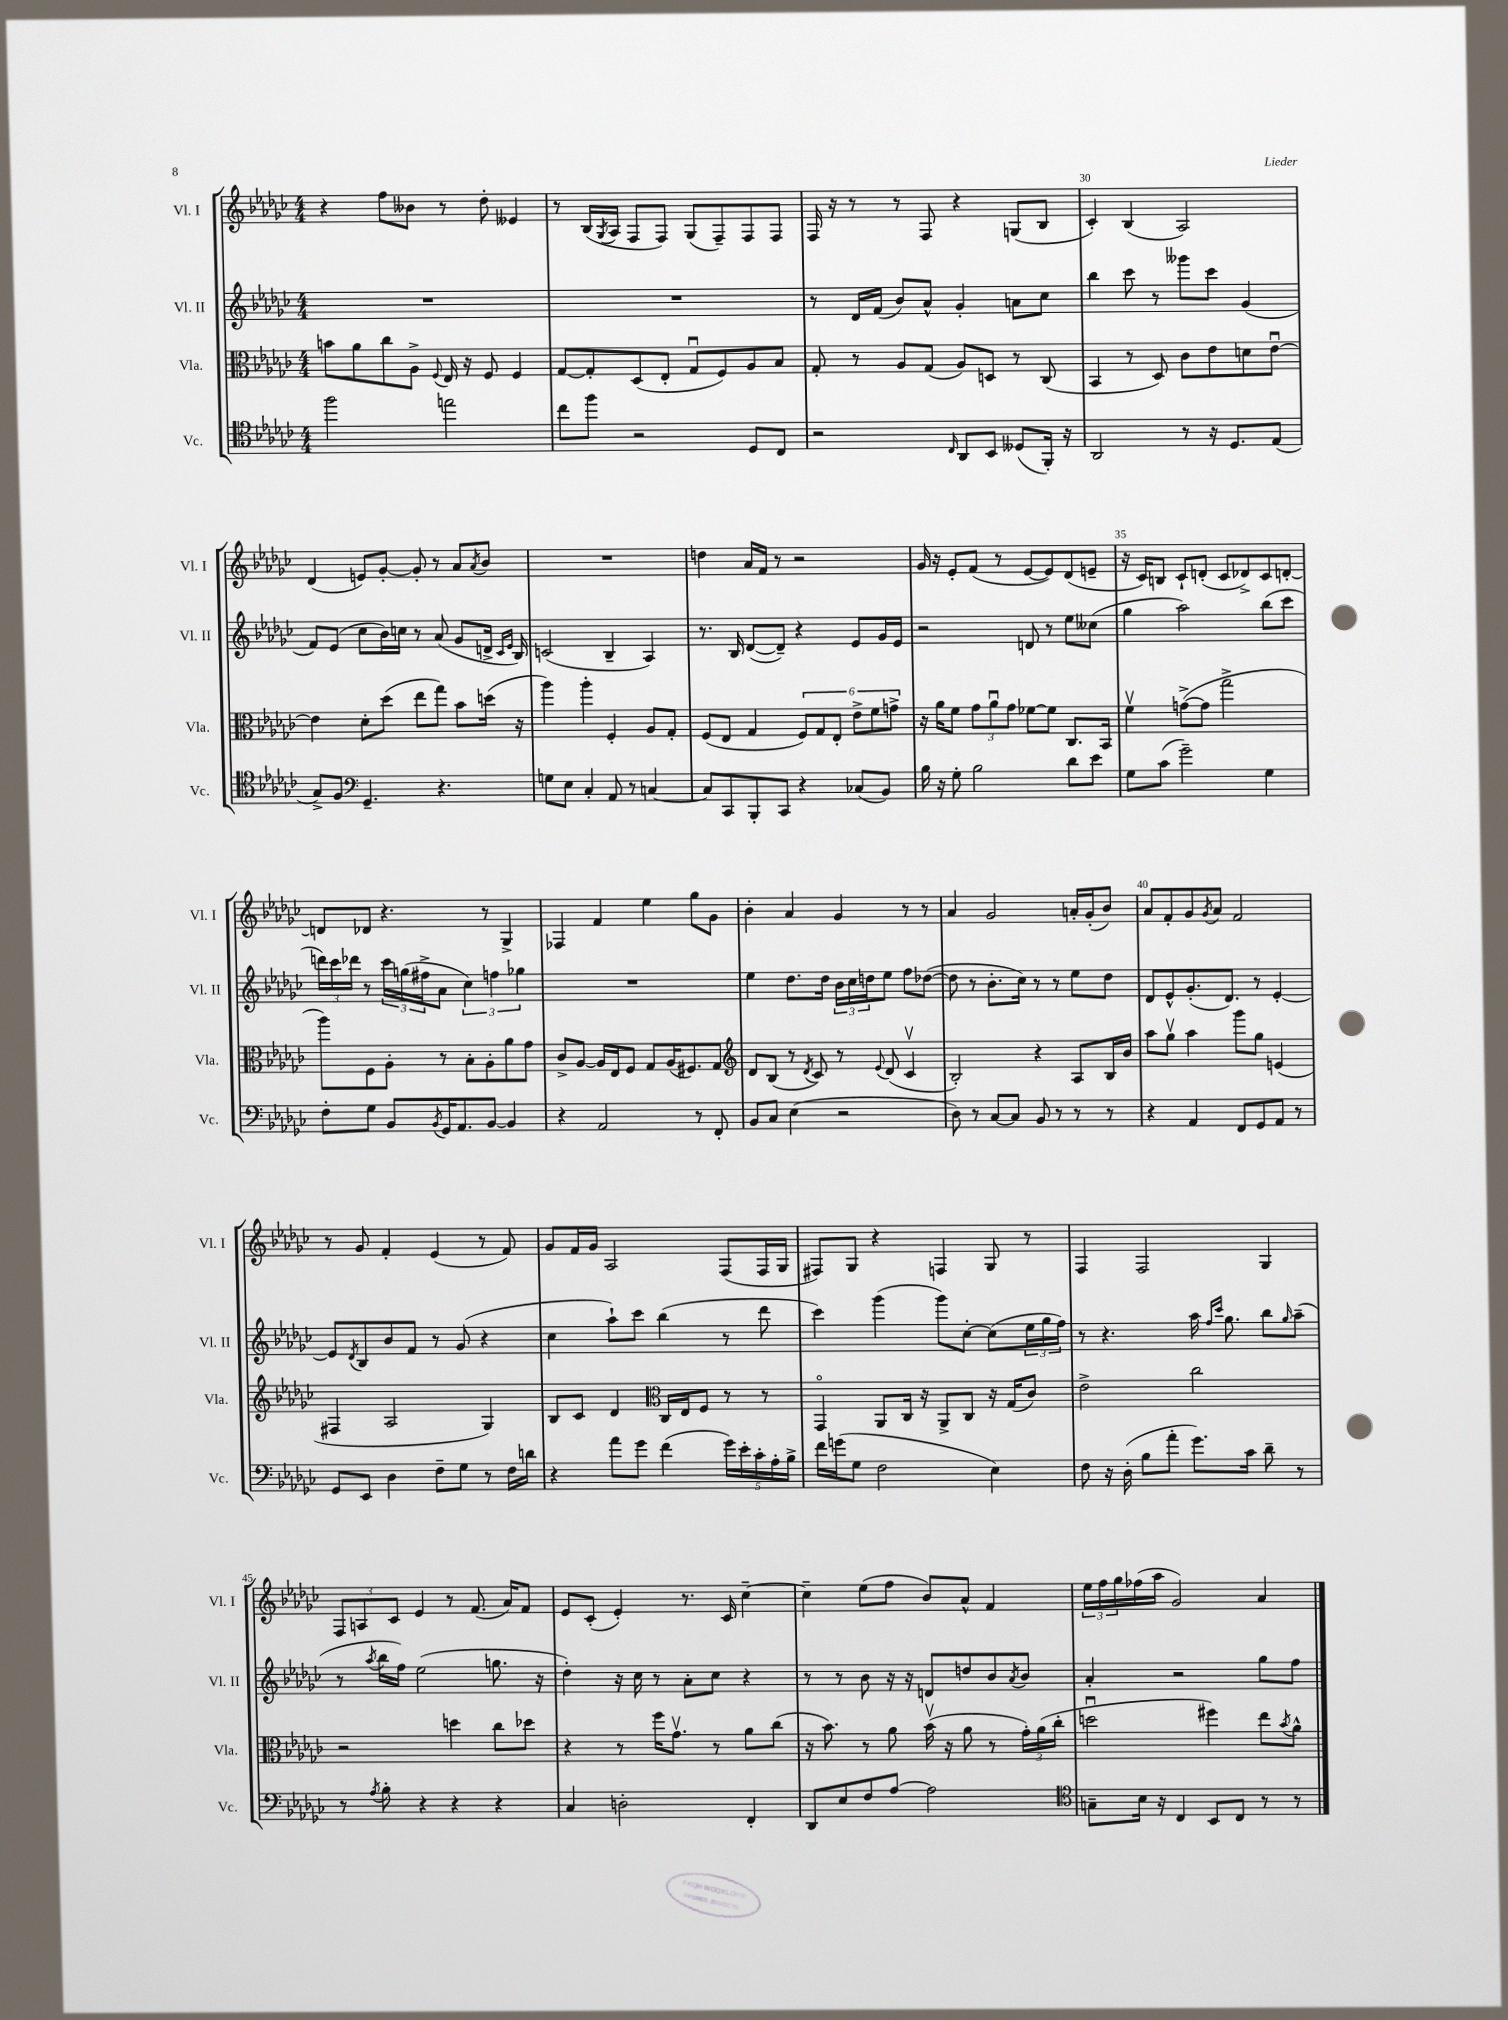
<<
\new StaffGroup <<
\new Staff = "s0" \with { instrumentName = "Vl. I" shortInstrumentName = "Vl. I" } {
    \clef treble \key ges \major \numericTimeSignature \time 4/4
    r4 f''8 beses'8 r8 des''8-. eeses'4 |
    r8 bes16( \acciaccatura { ges8 } aes16 f8 f8) ges8( f8--) f8 f8 |
    f16 r16 r8 r8 f8 r4 g8( bes8 |
    ces'4-.) bes4( aes2) |
    des'4( e'8) ges'8~-. ges'8-. r8 aes'8 \acciaccatura { aes'8 } bes'8 |
    R1 |
    d''4 aes'16 f'16 r8 r2 |
    ges'16 r16 ees'8-. f'8( r8 ees'8~ ees'8) des'8( e'8-- |
    r16 ces'16) b8 ces'8-! d'8-.( ces'8 des'8->) ces'8 d'8~-. |
    d'8 des'8 r4. r8 ges4-> |
    fes4 f'4 ees''4 ges''8 ges'8 |
    bes'4-. aes'4 ges'4 r8 r8 |
    aes'4 ges'2 a'16-. ges'16-.( bes'8) |
    aes'8 f'8-. ges'8 \acciaccatura { ges'8 } aes'8 f'2 |
    r8 ges'8 f'4-. ees'4( r8 f'8) |
    ges'8 f'16 ges'16 aes2 f8( f16 ges16 |
    fis8) ges8 r4 f4 ges8 r8 |
    f4 f2 ges4 |
    \tuplet 3/2 { f8 a8 ces'8 } ees'4 r8 f'8.( aes'16) f'8 |
    ees'8 ces'8-.( ees'4-.) r8. ces'16 ces''4~-- |
    ces''4-- ees''8( f''8 bes'8) aes'8-^ f'4 |
    \tuplet 3/2 { ees''16 f''16 ges''16 } fes''16( aes''16 ges'2) aes'4 \bar "|." |
}
\new Staff = "s1" \with { instrumentName = "Vl. II" shortInstrumentName = "Vl. II" } {
    \clef treble \key ges \major \numericTimeSignature \time 4/4
    R1 |
    R1 |
    r8 des'16 f'16( bes'8) aes'8-^ ges'4-. a'8 ces''8 |
    bes''4 ces'''8 r8 geses'''8 ces'''8 ges'4( |
    f'8) ees'8( ces''8 bes'16) c''16 r8 aes'8( ges'8 d'16-> \grace { ces'16 ees'16 } bes16) |
    c'2( bes4-- aes4) |
    r8. bes16 des'8~( des'8--) r4 ees'8 ges'16 ees'16 |
    r2 d'8 r8 ees''8 ceses''8( |
    ges''4 aes''2) bes''8( ces'''8 |
    \tuplet 3/2 { d'''16) ces'''16 des'''16 } r8 \tuplet 3/2 { ces'''16 g''16( fis''16-> } aes'8 \tuplet 3/2 { ces''4) f''4 ges''4 } |
    R1 |
    ees''4 des''8. des''16 \tuplet 3/2 { bes'16 ces''16 d''16 } ees''8 f''8 des''8~( |
    des''8 r8 bes'8.-. ces''16) r8 r8 ees''8 des''8 |
    des'8 ees'8-^ ges'8.-.( des'8.) r8 ees'4~-. |
    ees'8 \acciaccatura { des'8 } bes8 bes'8 f'8 r8 ges'8( r4 |
    ces''4 aes''8-!) ces'''8 bes''4( r8 des'''8 |
    ces'''4) ges'''4( ges'''8) ces''8~-. ces''8( \tuplet 3/2 { ees''16 ges''16 f''16) } |
    r8 r4. aes''16 \grace { f''16 ces'''16 } ges''8. bes''8 \grace { ges''16 } aes''8--( |
    r8 \acciaccatura { aes''8 } bes''16 f''16) ees''2( g''8. r16 |
    des''4-.) r16 ces''16 r8 aes'8-. ces''8 r4 |
    r8 r8 bes'8 r16 r16 d'8 d''8 bes'8 \acciaccatura { aes'8 } bes'8 |
    aes'4-. r2 ges''8 f''8 \bar "|." |
}
\new Staff = "s2" \with { instrumentName = "Vla." shortInstrumentName = "Vla." } {
    \clef alto \key ges \major \numericTimeSignature \time 4/4
    b'8 aes'8 ces''8 aes8-> \appoggiatura { f8 } ees16 r16 f8 f4 |
    ges8~ ges8-. des8( ees8-. ges8\downbow f8) aes8 bes8 |
    ges8-. r8 aes8 ges8( aes8) d8 r8 ces8( |
    bes,4 r8 des8) ces'8 ees'8 d'8 ees'8~\downbow |
    ees'4 des'8-. des''8( ees''8 ges''8) bes'8 d''16( r16 |
    aes''4) aes''4-. f4-. aes8 ges8-. |
    f8( ees8 ges4 \tuplet 6/4 { f8) ges8 ees8-. ees'8-> f'8 g'8-> } |
    r16 aes'16 f'8 \tuplet 3/2 { ges'8 aes'8\downbow ges'8 } fes'8~ fes'8 ces8. bes,16 |
    f'4\upbow g'8~->( g'8 ges''2-> |
    aes''8) f8 aes8-. r8 bes8-. aes8-. aes'8 ges'8 |
    ces'8-> aes8~ aes16 ees16 f8 ges8 aes16( fis8.) ges8 |
    \clef treble des'8 bes8( r8 \acciaccatura { des'8 } ces'8) r8 \appoggiatura { ees'8 } des'8( ces'4\upbow |
    bes2-.) r4 aes8 bes16 bes'16 |
    aes''8 ges''8\upbow aes''4 ges'''8 ges''8 e'4( |
    fis4 aes2 ges4) |
    bes8 ces'8 des'4 \clef alto ces16 ees16 f8 r8 r8 |
    ges,4\flageolet aes,8 ces16 r16 aes,8-> ces8 r16 ges16( ces'8) |
    ees'2-> ces''2 |
    r2 d''4 ces''8 des''8 |
    r4 r8 f''16 ges'8.\upbow r8 aes'8 ces''8( |
    r16 bes'8.) r8 aes'8 bes'16\upbow( r16 aes'8 r8 \tuplet 3/2 { ges'16-.) aes'16( ces''16-. } |
    d''2\downbow fis''4) ees''8 \acciaccatura { bes'8 } aes'8-^ \bar "|." |
}
\new Staff = "s3" \with { instrumentName = "Vc." shortInstrumentName = "Vc." } {
    \clef tenor \key ges \major \numericTimeSignature \time 4/4
    f''2 e''2 |
    ces''8 f''8 r2 des8 ces8 |
    r2 \grace { ces16 } aes,8 bes,8 deses8( f,16-.) r16 |
    aes,2 r8 r16 des8. ees8( |
    ges8->) f8 \clef bass ges,4.-- r4. |
    g8 ees8 ces4-. aes,8 r8 c4~ |
    c8 ces,8 bes,,8-. ces,8 r4 ces8( bes,8) |
    bes16 r16 ges8-. bes2 des'8 ees'8 |
    ges8 ces'8( ges'2--) ges4 |
    f8-. ges8 bes,8 \acciaccatura { bes,8 } ges,16 aes,8. bes,8~ bes,4 |
    r4 aes,2 r8 f,8-. |
    bes,8 ces8 ees4( r2 |
    des8) r8 ces8~ ces8 bes,8 r8 r8 r8 |
    r4 aes,4 f,8 ges,8 aes,8 r8 |
    ges,8 ees,8 des4 f8-- ges8 r8 f16 d'16 |
    r4 aes'8 ges'8 f'4( \tuplet 5/4 { ges'16) ees'16-. ces'16-. aes16-. bes16-> } |
    f'16 g'16( ges8 f2 ees4) |
    f8 r16 des16-.( bes8 aes'8-. ges'8.) ces'16 des'8-- r8 |
    r8 \acciaccatura { aes8 } bes8-. r4 r4 r4 |
    ces4 d2-. f,4-. |
    des,8 ees8 f8 aes8~ aes2 |
    \clef tenor g8-- bes16 r16 ces4 bes,8 ces8 r8 r8 \bar "|." |
}
>>
>>
\layout { \context { \Score currentBarNumber = #27 \override BarNumber.break-visibility = ##(#f #t #t) barNumberVisibility = #(every-nth-bar-number-visible 5) } }
